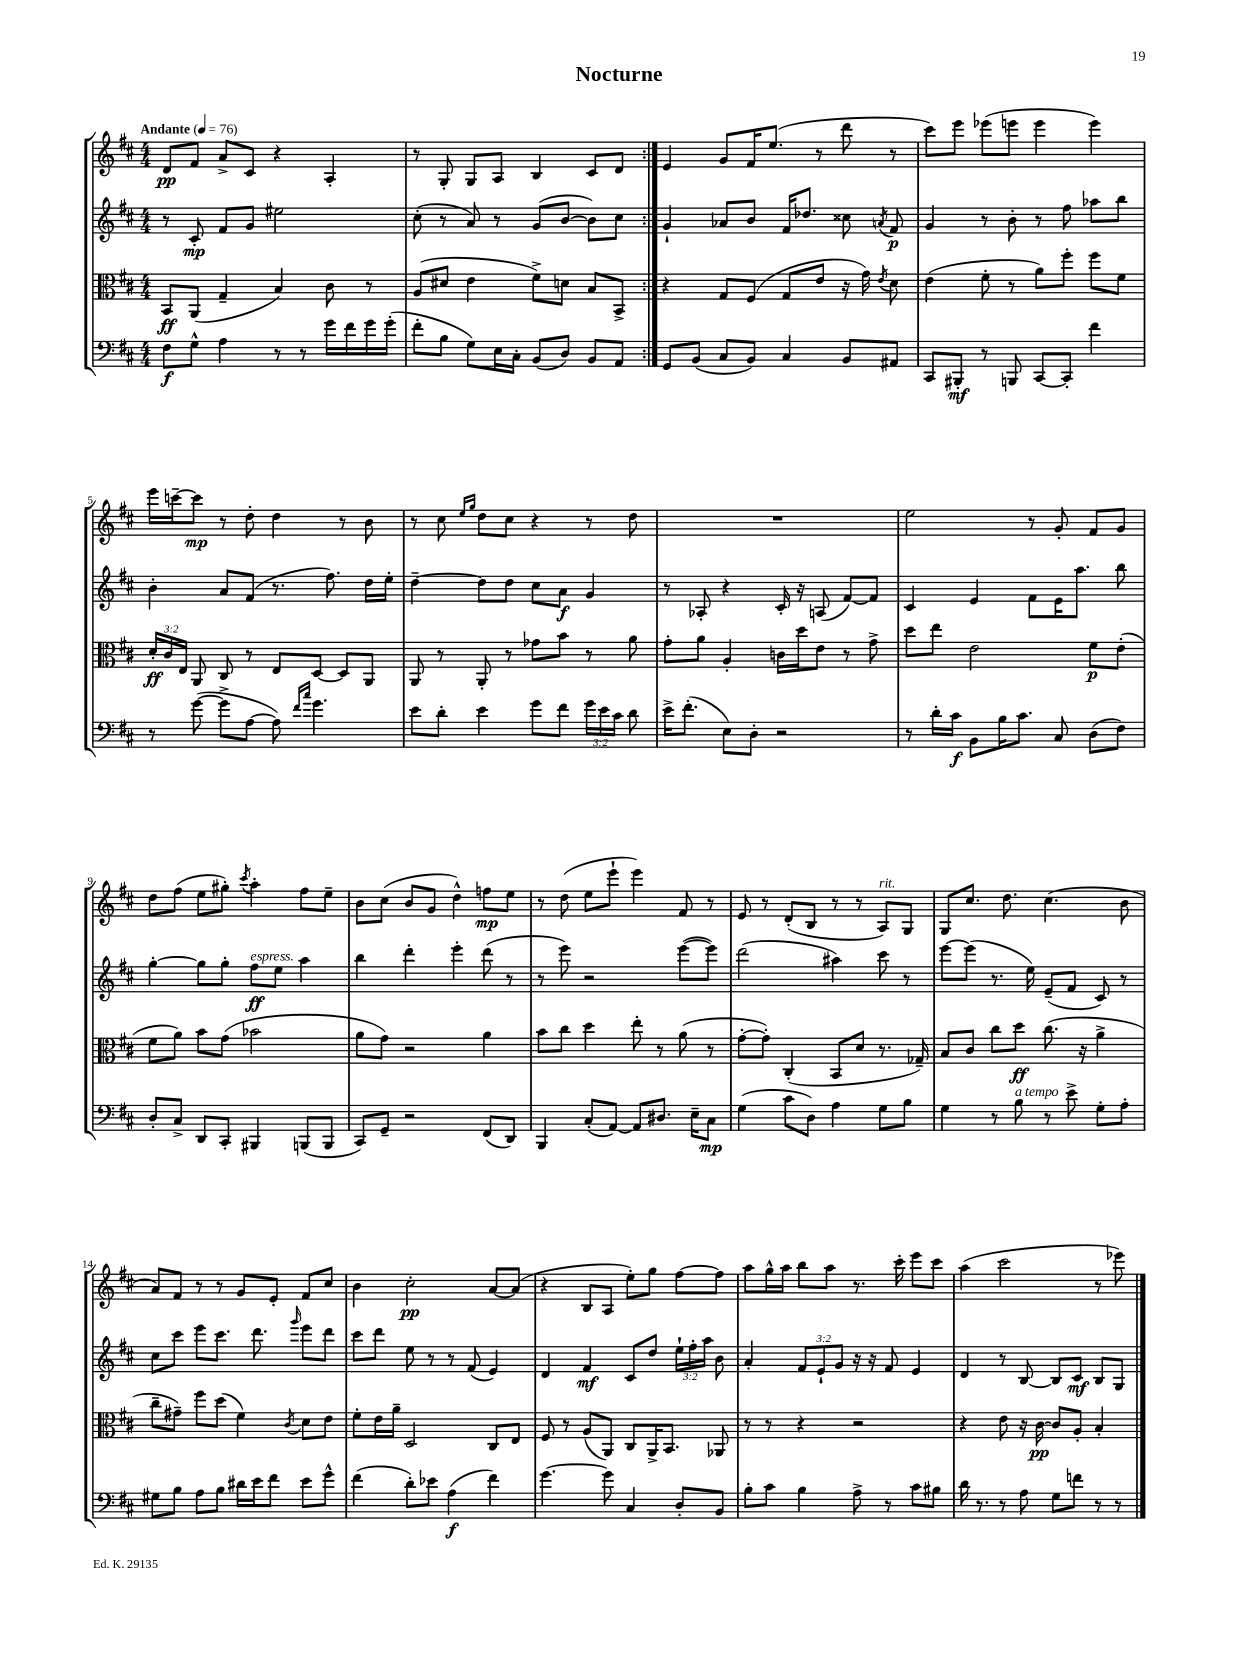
\header { title = "Nocturne" }
<<
\new StaffGroup <<
\new Staff = "s0" {
    \clef treble \key d \major \numericTimeSignature \time 4/4 \tempo "Andante" 4 = 76
    \autoBeamOff \repeat volta 2 { d'8[\pp fis'8] a'8[-> cis'8] r4 a4-. |
    r8 g8-. g8[ a8] b4 cis'8[ d'8] | }
    e'4 g'8[ fis'16 e''8.]( r8 d'''8 r8 |
    cis'''8[) e'''8] ees'''8[( e'''8] e'''4 e'''4) |
    e'''16[ c'''16~-- c'''8]\mp r8 d''8-. d''4 r8 b'8 |
    r8 cis''8 \grace { e''16[ g''16] } d''8[ cis''8] r4 r8 d''8 |
    R1 |
    e''2 r8 g'8-. fis'8[ g'8] |
    d''8[ fis''8]( e''8[ gis''8]-.) \acciaccatura { cis'''8 } a''4-. fis''8[ e''8]-- |
    b'8[ cis''8]( b'8[ g'8] d''4-^) f''8[\mp e''8] |
    r8 d''8( e''8[ e'''8]-! e'''4) fis'8 r8 |
    e'8 r8 d'8[-.( b8] r8 r8 a8[^\markup { \italic "rit." }) g8] |
    g8[ cis''8.] d''8. cis''4.( b'8 |
    a'8[) fis'8] r8 r8 g'8[ e'8]-. fis'8[ cis''8] |
    b'4 cis''2-.\pp a'8[~ a'8]( |
    r4 b8[ a8] e''8[-.) g''8] fis''8[~ fis''8] |
    a''8[ g''16-^ a''16] b''8[ a''8] r8. cis'''16-. e'''8[ cis'''8] |
    a''4( cis'''2 r8 ees'''8) \bar "|." |
}
\new Staff = "s1" {
    \clef treble \key d \major \numericTimeSignature \time 4/4 \override Staff.TupletNumber.text = #tuplet-number::calc-fraction-text
    \autoBeamOff \repeat volta 2 { r8 cis'8-.\mp fis'8[ g'8] eis''2 |
    cis''8-.( r8 a'8) r8 g'8[( b'8]~ b'8[) cis''8] | }
    g'4-! aes'8[ b'8] fis'16[ des''8.] cisis''8 \acciaccatura { a'8 } fis'8\p |
    g'4 r8 b'8-. r8 fis''8 aes''8[ b''8] |
    b'4-. a'8[ fis'8]( r8. fis''8.) d''16[ e''16]-. |
    d''4~-- d''8[ d''8] cis''8[ a'8]\f g'4 |
    r8 aes8-. r4 cis'16-. r16 a8( fis'8[~) fis'8] |
    cis'4 e'4 fis'8[ e'16 a''8.] b''8 |
    g''4~-. g''8[ g''8]-. fis''8[\ff^\markup { \italic "espress." } e''8] a''4 |
    b''4 d'''4-. e'''4-. d'''8( r8 |
    r8 e'''8) r2 e'''8[~( e'''8]) |
    d'''2( ais''4) cis'''8 r8 |
    e'''8[~ e'''8]( r8. e''16) e'8[--( fis'8] cis'8) r8 |
    cis''8[ cis'''8] e'''8[ cis'''8.] d'''8. \grace { g'''16 } e'''8[ d'''8] |
    cis'''8[ d'''8] e''8 r8 r8 fis'8( e'4) |
    d'4 fis'4\mf cis'8[ d''8] \tuplet 3/2 { e''16[-! fis''16-. a''16] } b'8 |
    a'4-. \tuplet 3/2 { fis'8[ e'8-! g'8] } r16 r16 fis'8 e'4 |
    d'4 r8 b8~ b8[ cis'8]\mf b8[ g8] \bar "|." |
}
\new Staff = "s2" {
    \clef alto \key d \major \numericTimeSignature \time 4/4 \override Staff.TupletNumber.text = #tuplet-number::calc-fraction-text
    \autoBeamOff \repeat volta 2 { b,8[\ff a,8]( g4-- b4) cis'8 r8 |
    a8[( dis'8] e'4 fis'8[->) d'8] b8[ b,8]-> | }
    r4 g8[ fis8]( g8[ e'8] r16 g'16) \acciaccatura { e'8 } d'8 |
    e'4( fis'8-. r8 a'8[) fis''8]-. fis''8[ fis'8] |
    \tuplet 3/2 { d'16[-.\ff cis'16 e16] } a,8 cis8 r8 e8[ d8]~ d8[ a,8] |
    a,8 r8 a,8-. r8 ges'8[ b'8] r8 a'8 |
    g'8[-. a'8] a4-. c'16[ d''16 e'8] r8 g'8-> |
    d''8[ e''8] e'2 fis'8[\p e'8]-.( |
    fis'8[ a'8]) b'8[ g'8]( bes'2 |
    a'8[ g'8]) r2 a'4 |
    b'8[ cis''8] d''4 e''8-. r8 a'8( r8 |
    g'8[~-. g'8]-.) cis4-.( b,8[ d'8] r8. ges16--) |
    b8[ cis'8] cis''8[ d''8]\ff cis''8.( r16 a'4-> |
    cis''8[-- gis'8]--) fis''8[ d''8]( fis'4) \acciaccatura { cis'8 } d'8[ e'8] |
    fis'8[-. e'16 a'16]-- d2 cis8[ e8] |
    fis8 r8 a8[( a,8]) cis8[ a,16-> b,8.] aes,8 |
    r8 r8 r4 r2 |
    r4 e'8 r16 cis'16~\pp cis'8[ a8]-. b4-. \bar "|." |
}
\new Staff = "s3" {
    \clef bass \key d \major \numericTimeSignature \time 4/4 \override Staff.TupletNumber.text = #tuplet-number::calc-fraction-text
    \autoBeamOff \repeat volta 2 { fis8[\f g8]-^ a4 r8 r8 g'16[ fis'16 g'16 g'16]-.( |
    fis'8[-. b8] g8[) e16 cis16]-. b,8[( d8]) b,8[ a,8] | }
    g,8[ b,8]( cis8[ b,8]) cis4 b,8[ ais,8] |
    cis,8[ bis,,8]-.\mf r8 b,,8 cis,8[~ cis,8]-. fis'4 |
    r8 g'8~( g'8[-> a8]~ a8) \grace { fis'16[ cis''16] } g'4. |
    e'8[ d'8]-. e'4 g'8[ fis'8] \tuplet 3/2 { g'16[ e'16 cis'16] } d'8 |
    e'16[-> fis'8.]-.( e8[) d8]-. r2 |
    r8 d'16[-. cis'16]\f b,8[ b16 cis'8.] cis8 d8[( fis8]) |
    d8[-. cis8]-> d,8[ cis,8]-. bis,,4 b,,8[( b,,8] |
    cis,8[) g,8]-- r2 fis,8[( d,8]) |
    b,,4 cis8[-.( a,8]~) a,8[ dis8.] e16[-- cis8]\mp |
    g4( cis'8[ d8]) a4 g8[ b8] |
    g4 r8 b8^\markup { \italic "a tempo" } r8 e'8-> g8[-. a8]-. |
    gis8[ b8] a8[ b8] dis'16[ e'16 fis'8] e'8[ g'8]-^ |
    fis'4( d'8[-.) ees'8] a4\f( fis'4) |
    g'4.~ g'8 cis4 d8[-. b,8] |
    b8[-. cis'8] b4 a8-> r8 cis'8[ bis8] |
    d'16 r8. r8 a8 g8[ f'8] r8 r8 \bar "|." |
}
>>
>>
